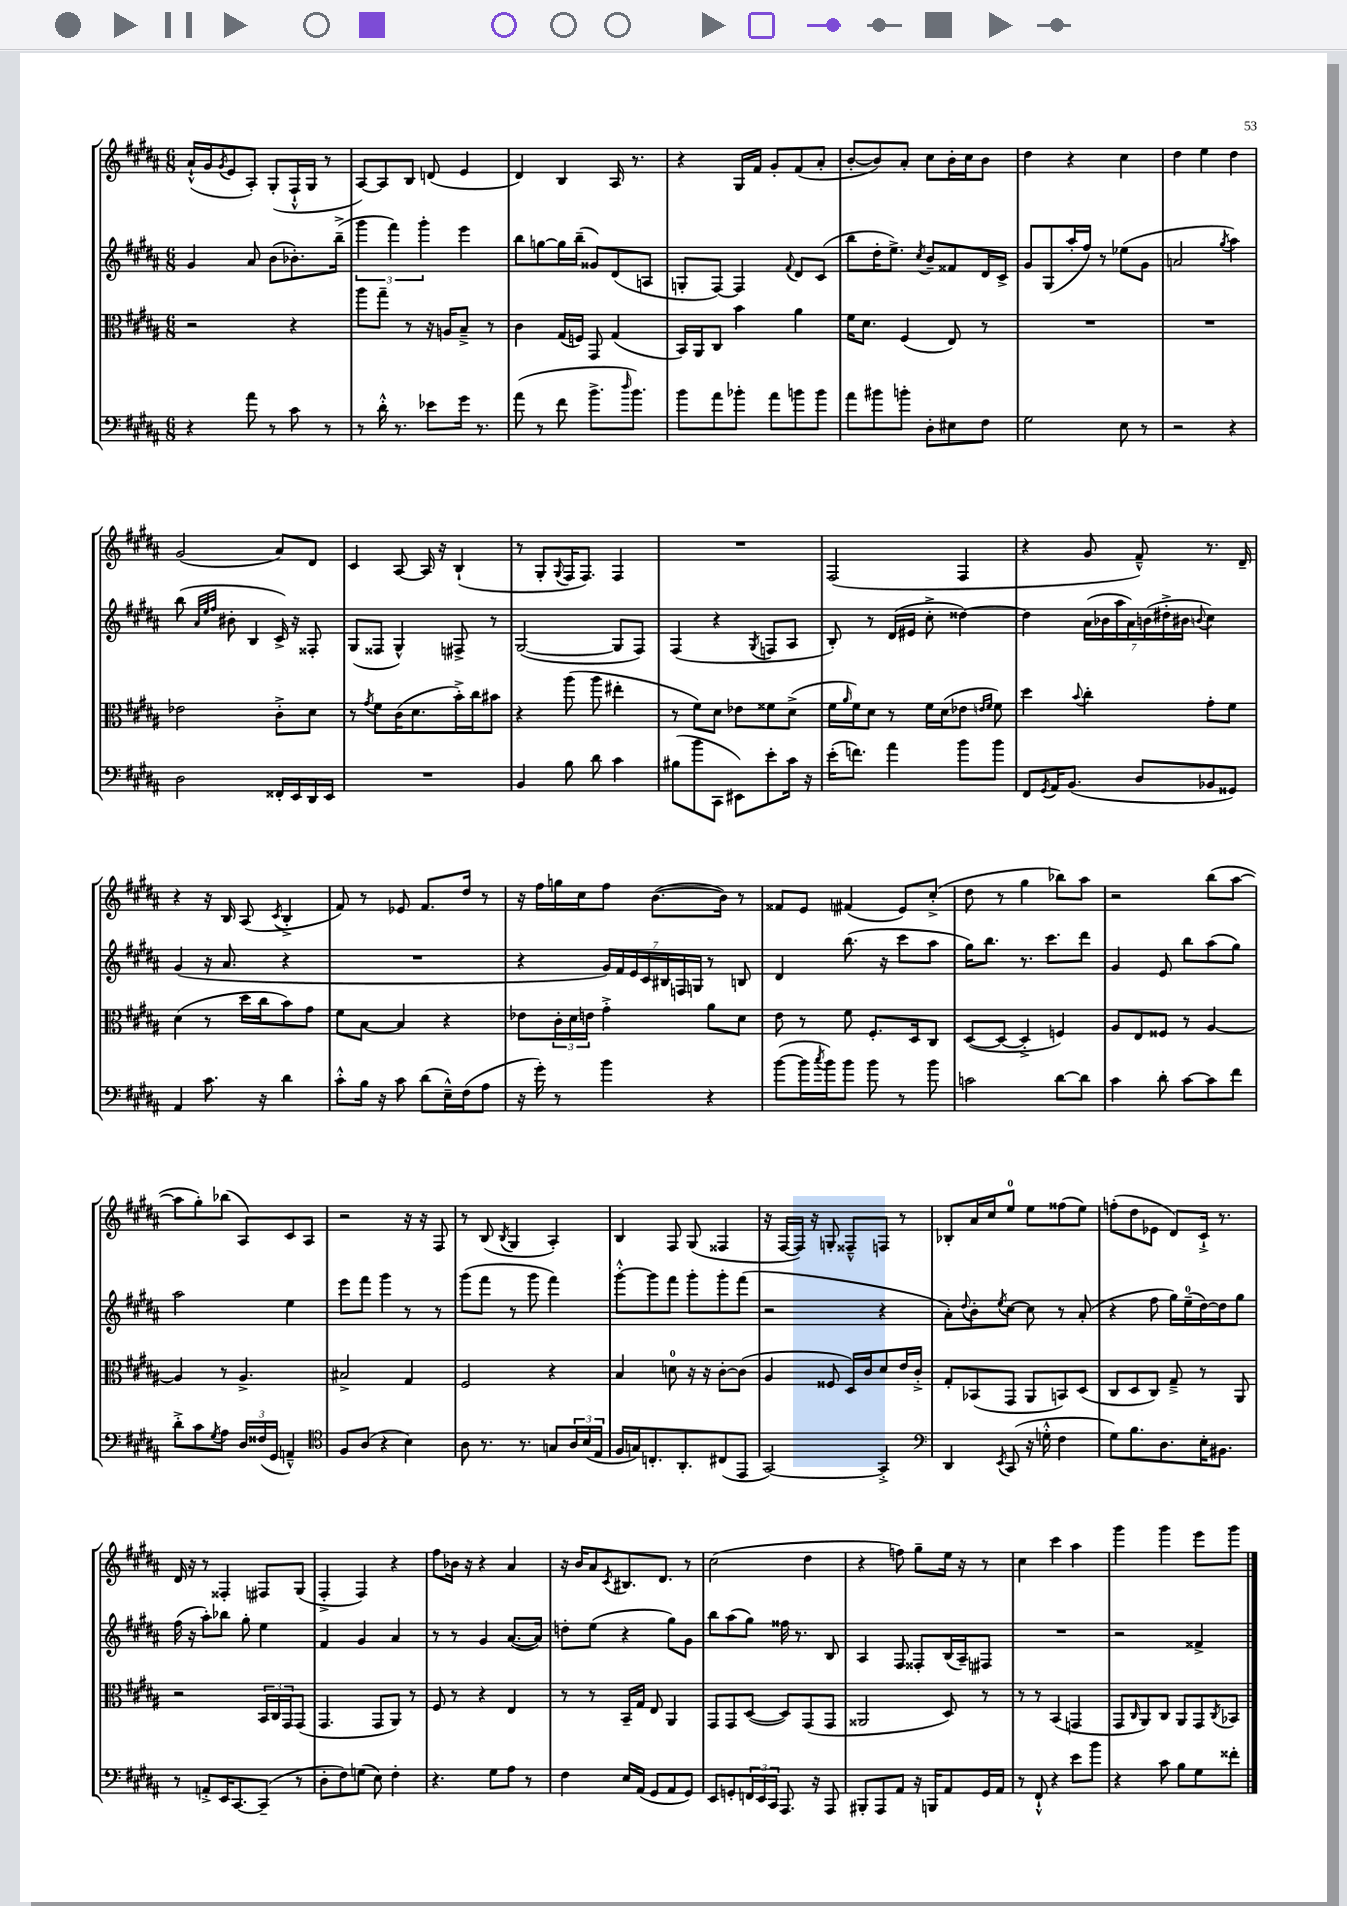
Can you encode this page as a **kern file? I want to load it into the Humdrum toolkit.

**kern	**kern	**kern	**kern
*staff4	*staff3	*staff2	*staff1
*clefF4	*clefC3	*clefG2	*clefG2
*k[f#c#g#d#a#]	*k[f#c#g#d#a#]	*k[f#c#g#d#a#]	*k[f#c#g#d#a#]
*M6/8	*M6/8	*M6/8	*M6/8
4r	2r	4g#	(16a#`^^
.	.	.	16g#
.	.	.	8qg#
.	.	.	8e
8a#	.	8a#	8A#')
8r	.	(8b	(8G#'
8c#	4r	8.b-')	16F#`^^
.	.	.	16G#
8r	.	.	8r
.	.	(16bb~^	.
=	=	=	=
8r	8aa#	6ggg#	[8A#)
16d#'^^	8gg#~	.	8A#]
.	.	6fff#)	.
8.r	.	.	.
.	8r	.	8B
.	.	6ggg#'	.
8e-	16r	.	(8d
.	16A	.	.
16g#	8B~^	4eee	4e
8.r	.	.	.
.	8r	.	.
=	=	=	=
(8a#	4c#	8bb	4d#)
8r	.	[8gg	.
8f#	(16G#	16gg]	4B
.	16F)	(16bb~	.
8.b^	8GG#	8g##)	.
.	(4G#	(8d#	16A#
16qqdd#	.	.	.
8.b)	.	.	8.r
.	.	8A	.
=	=	=	=
8b	16BB)	8G'	4r
.	16AA#	.	.
8a#	8C#	[8F#)	.
8b-'	4b	4F#]	16G#
.	.	.	16f#
8a#	.	.	8g#'
.	.	8qqf#	.
8b	4a#	8d#	(8f#
8b	.	(8c#	8a#'
=	=	=	=
8a#	16f#	8bb	[8b'
.	8.d#	.	.
8b#	.	16dd#'	8b])
.	.	8.ee^)	.
8b'	(4F#	.	8a#'
.	.	8qcc#	.
8D#'	.	8b~	8cc#
8E#	8E)	8f##	16b'
.	.	.	16cc#
8F#	8r	16d#	8b
.	.	16c#^	.
=	=	=	=
2G#	2.r	8g#	4dd#
.	.	(8G#	.
.	.	16aa#'	4r
.	.	16ff#)	.
.	.	8r	.
8E	.	(8ee-	4cc#
8r	.	8g#	.
=	=	=	=
2r	2.r	2a	4dd#
.	.	.	4ee
.	.	8qgg#	.
4r	.	4aa#)	4dd#
=	=	=	=
2D#	2e-	(8bb	(2g#
.	.	32qqa#	.
.	.	32qqee	.
.	.	32qqff#	.
.	.	8b#'	.
.	.	4B	.
16FF##'	8c#'^	16c#^)	8a#)
16EE	.	16r	.
16DD#	8d#	8F##'	8d#
16EE	.	.	.
=	=	=	=
2.r	8r	(8G#	4c#
.	8qg#	.	.
.	8f#	8F##	.
.	(16c#	4G#^^)	[8A#
.	8.d#	.	.
.	.	.	16A#]
.	.	.	16r
.	16b'^)	8F#^	(4B`
.	16cc#	.	.
.	8b#	8r	.
=	=	=	=
4BB	4r	([2G#	8r
.	.	.	8G#'
.	.	.	8qqG#
8B	(8aa#	.	16F#
.	.	.	8.F#)
8d#	8aa#	.	.
4c#	4ee#'	8G#]	4F#
.	.	8F#)	.
=	=	=	=
(8B#	8r	(4F#	2.r
8b	8f#)	.	.
8CC#	8d#	4r	.
8EE#)	8e-	.	.
.	.	8qG#	.
8e'	8f##	8F	.
16c#	(8d#^	8A#	.
16r	.	.	.
=	=	=	=
(16e'	16f#	8B')	(2F#
.	16qqa#	.	.
8.f)	16f#)	.	.
.	8d#	8r	.
4a#	8r	(16d#	.
.	.	16e#	.
.	16f#	8cc#'^	.
.	(16d#	.	.
8b	8e-	[4dd##)	4F#
.	16qqe	.	.
.	16qqf#	.	.
8b	8f#)	.	.
=	=	=	=
8FF#	4dd#	4dd##]	4r
8qGG#	.	.	.
16AA#	.	.	.
(8.BB	.	.	.
.	8qqb	.	.
.	4cc#'	(28a#	8g#
.	.	28b-	.
.	.	28aa#	.
.	.	28a#)	.
8D#	.	.	8f#~^^)
.	.	(28b	.
.	.	28dd#'^	.
.	.	28b#	.
.	.	8qqb	.
8BB-	8g#'	4cc#)	8.r
8GG##)	8f#	.	.
.	.	.	16d#~
=	=	=	=
4AA#	(4d#	(4g#	4r
8.c#	8r	16r	16r
.	.	8.a#	16B
.	16dd#	.	(8A#
16r	16cc#	.	.
.	.	.	8qc#
4d#	8b)	4r	4B'^
.	8g#	.	.
=	=	=	=
8c#'^^	8f#	2.r	8f#)
16B	[8B	.	8r
16r	.	.	.
8c#	4B]	.	8e-
(8d#	.	.	8.f#
16E~^^)	4r	.	.
(16F#	.	.	16dd#
8A#	.	.	8r
=	=	=	=
16r	8e-	4r	16r
16g#')	.	.	16ff#
8r	24c#'	.	16gg
.	24d#	.	.
.	.	.	16cc#
.	24e	.	.
4b	4g#'^	28g#)	8ff#
.	.	28f#	.
.	.	28e	.
.	.	28c#	.
.	.	.	([8.b
.	.	28B#	.
.	.	28F	.
.	.	28G	.
4r	8a#	8r	.
.	.	.	16b])
.	8d#	8B	8r
=	=	=	=
([8b	8e	4d#	8f##
16b]	8r	.	8e
8qcc#	.	.	.
16b)	.	.	.
8b	8f#	(8.bb	(4f#
8b	8.F#'	.	.
.	.	16r	.
8r	.	8ccc#	8e)
.	16D#	.	.
8b	8C#	8aa#	(8cc#'^
=	=	=	=
2c	([8D#	16gg#)	8dd#
.	.	8.bb	.
.	8D#_	.	8r
.	4D#'^]	8.r	4gg#
.	.	8.ccc#	.
[8d#	4F)	.	8bb-)
8d#]	.	8ddd#	8aa#
=	=	=	=
4c#	8A#	4g#	2r
.	8E	.	.
8d#'	8F##	8e	.
[8c#	8r	8bb	.
8c#]	[4A#	(8aa#	(8bb
8f#	.	8gg#)	[8aa#
=	=	=	=
8d#'^	4A#]	2aa#	8aa#]
8c#	.	.	8gg#')
8qG#	.	.	.
8A#	8r	.	(8bb-
24D#	4.A#^	.	8A#)
(24F##	.	.	.
24GG#	.	.	.
4AA~^^)	.	4ee	8c#
.	.	.	8A#
=	=	=	=
*clefC4	*	*	*
8F#	2B#^	8eee	2r
(8A#	.	8fff#	.
4r	.	4ggg#	.
4B)	4G#	8r	16r
.	.	.	16r
.	.	8r	8F#
=	=	=	=
8A#	2F#	(8ggg#	8r
8.r	.	8fff#	(8B
.	.	.	8qB
.	.	8r	4G#
8.r	.	.	.
.	.	8ggg#	.
8G	4r	4fff#)	4A#')
24A#	.	.	.
(24B	.	.	.
24E	.	.	.
=	=	=	=
16F#	4B	[8ggg#'^^	4B
16G)	.	.	.
8.C'	.	8ggg#]	.
.	8d	8fff#	8F#
8.AA#'	.	.	.
.	16r	8ggg#'	(8G#
.	16r	.	.
(8C#	[8c#'	8ggg#'	4F##
8EE	(8c#]	(8fff#	.
=	=	=	=
[2GG#)	4A#	2r	16r
.	.	.	[16F#
.	.	.	16F#])
.	.	.	16r
.	8F##	.	8G'
.	16D#)	.	8F##~^^
.	16c#	.	.
4GG#'^]	8d#	4r	8F
.	16e	.	8r
.	16c#'^	.	.
=	=	=	=
*clefF4	*	*	*
4DD#	8G#'	8a#')	8B-'
.	.	8qqdd#	.
.	(8BB-	8b'	16a#
.	.	.	16cc#
8qEE	.	8qee	.
(8CC#	8GG#	[8cc#	8ee
16r	8AA#	8cc#]	8ee
16G'^^	.	.	.
4F#	8BB)	8r	(8ff##
.	(8D#	(8a#'	8ee)
=	=	=	=
8G#)	8C#	4r	(8ff'
8.B	8D#	.	8dd#
.	8C#)	8ff#	8e-
8.D#	.	.	.
.	8G#~^	16gg#)	8d#)
.	.	(16ee~	.
16E'	8r	[16dd#)	16c#`^
8.BB#	.	16dd#]	8.r
.	8AA#	8gg#	.
=	=	=	=
8r	2r	(16ff#	16d#
.	.	16r	16r
8AA'^	.	8aa#')	8r
16EE	.	8bb-	4F##'
[8.CC#	.	.	.
.	.	8gg#'	.
(8CC#~]	24BB	4ee	8F#
.	24C#	.	.
.	24GG#	.	.
8r	(8GG#	.	(8G#
=	=	=	=
8D#'	4.GG#	4f#	4F#'^
8F#)	.	.	.
(8G	.	4g#	4F#)
8E)	8GG#	.	.
4F#'	8AA#)	4a#	4r
.	8r	.	.
=	=	=	=
4.r	8F#	8r	8ff#
.	8r	8r	16b-
.	.	.	16r
.	4r	4g#	4r
8G#	.	.	.
8A#	4E	([8.a#	4a#
8r	.	.	.
.	.	16a#])	.
=	=	=	=
4F#	8r	8dd'	16r
.	.	.	16b
.	8r	(8ee	8a#
.	.	.	8qc#
16E	16BB~	4r	8.B#
(16AA#	16G#	.	.
8GG#	8E	.	.
.	.	.	8.d#
8AA#	4AA#	8gg#)	.
8GG#)	.	8g#	8r
=	=	=	=
8EE	8GG#	8bb	(2cc#
8GG'	8GG#	(8aa#	.
24FF	([8D#	8gg#)	.
24EE	.	.	.
24CC#	.	.	.
8.AAA#	8D#])	16ff##	.
.	.	8.r	.
.	(8GG#	.	4dd#
16r	.	.	.
8AAA#	8GG#	8B	.
=	=	=	=
8BBB#'	2AA##	4A#	4r
8AAA#	.	.	.
8AA#	.	8F#	8ff)
16r	.	8F##'	8gg#~
16BBB	.	.	.
8AA#	8D#)	(16B	16ee
.	.	16A#~)	16r
16GG#	8r	8F#	8r
16AA#	.	.	.
=	=	=	=
8r	8r	2.r	4cc#
8FF#`^^	8r	.	.
4r	(4BB	.	4ccc#
8e	4GG	.	4aa#
8b	.	.	.
=	=	=	=
4r	8GG#	2r	4ggg#
.	16qqC#	.	.
.	8AA#)	.	.
8c#	8C#	.	4ggg#
8B	8AA#	.	.
8G#	8GG#	4f##^	8eee
.	8qC#	.	.
8f##'	8BB-	.	8ggg#
==	==	==	==
*-	*-	*-	*-
